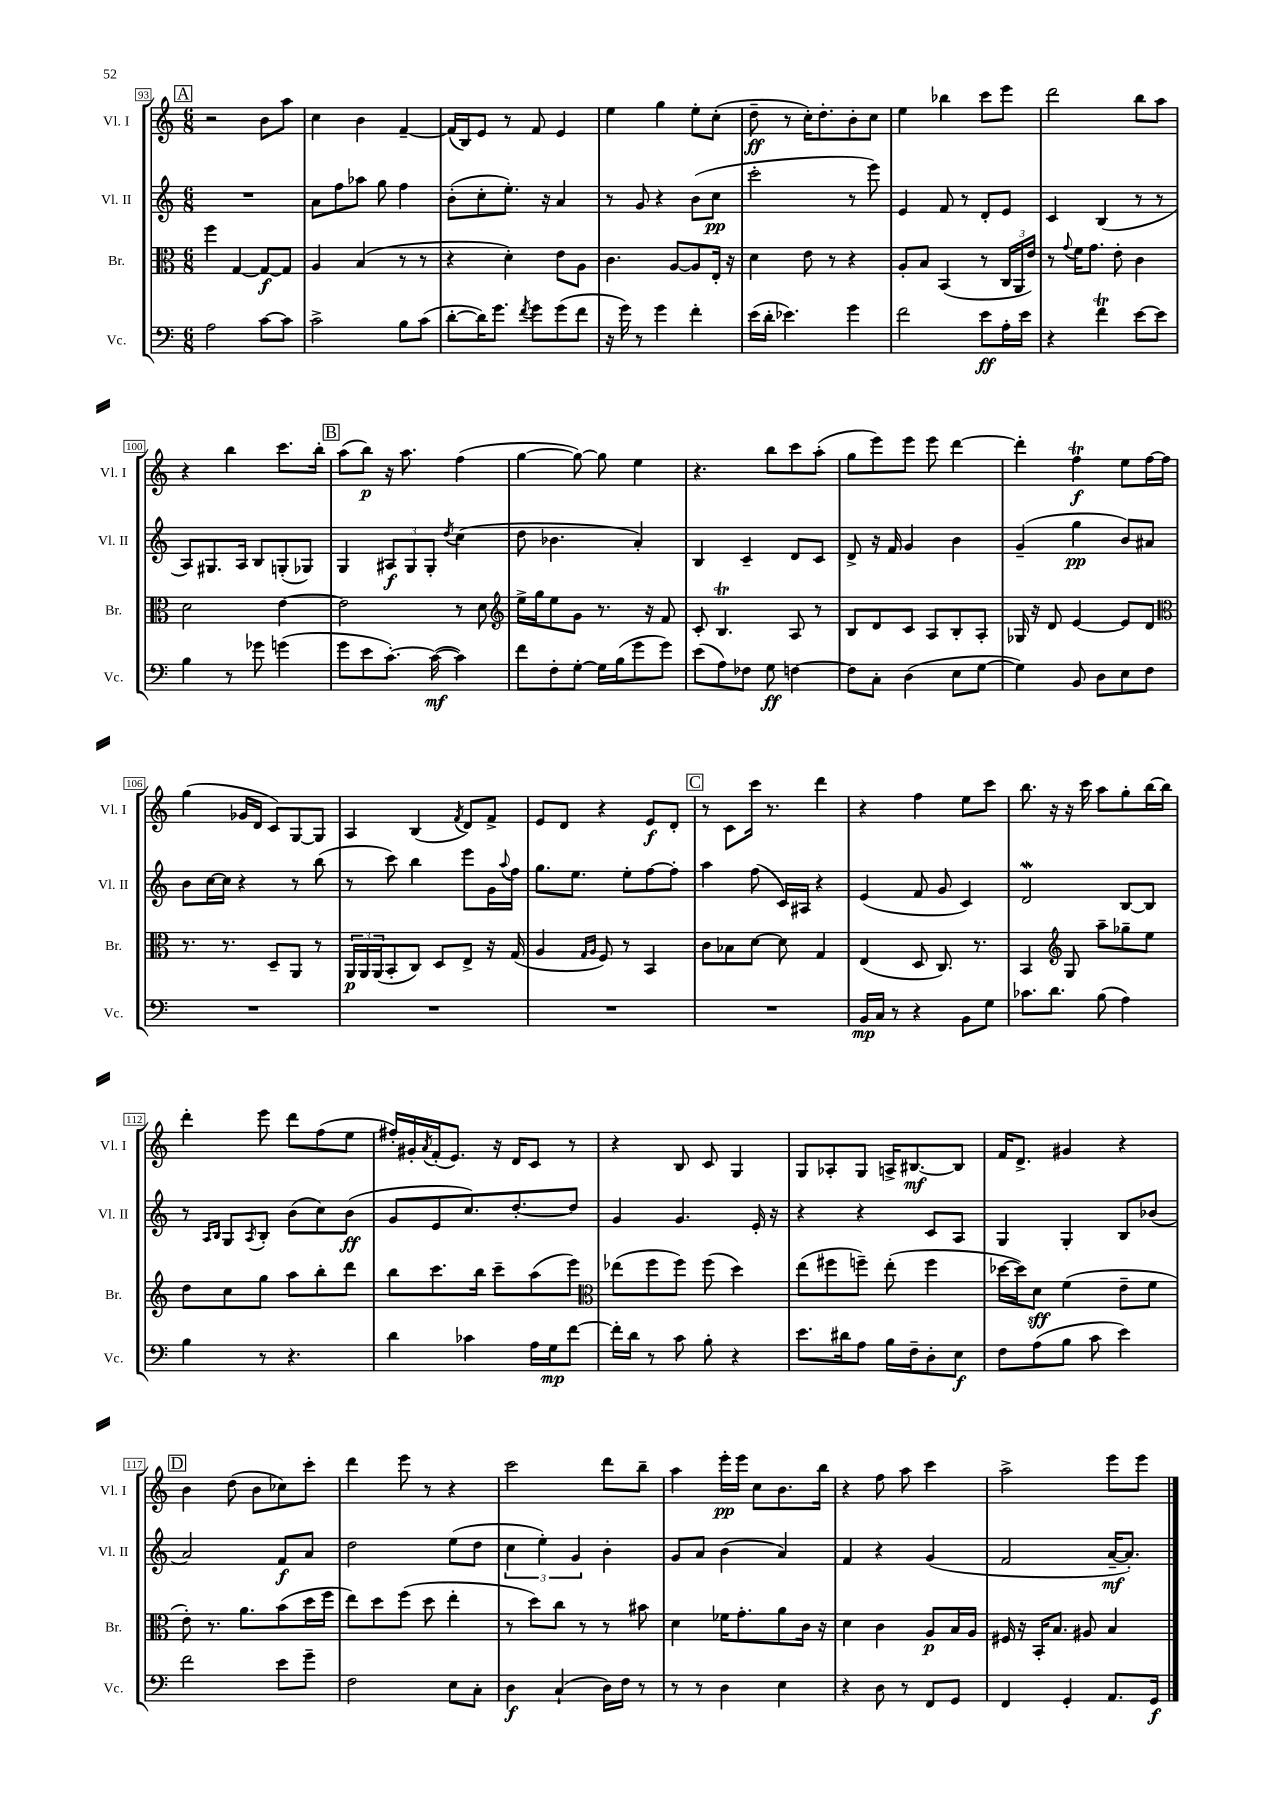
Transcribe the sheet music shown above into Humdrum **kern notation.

**kern	**kern	**kern	**kern
*staff4	*staff3	*staff2	*staff1
*clefF4	*clefC3	*clefG2	*clefG2
*k[]	*k[]	*k[]	*k[]
*M6/8	*M6/8	*M6/8	*M6/8
2A\	4ff\	2.r	2r
.	[4G/	.	.
[8c\L	8G/_L	.	8b\L
8c\]J	8G/]J	.	8aa\J
=	=	=	=
2c^\	4A/	8a\L	4cc\
.	.	8ff\	.
.	(4B/	8aa-\J	4b\
.	.	8gg\	.
8B\L	8r	4ff\	[4f~/
(8c\J	8r	.	.
=	=	=	=
[8d'\L	4r	(8b'\L	(16f/]LL
.	.	.	16B/J)
16d\]K)	.	8cc'\	8e/J
8.g\J	.	.	.
.	4d'\)	8.ee'\J)	8r
8qf/	.	.	.
8g\L	.	.	8f/
.	.	16r	.
(8g\	8e\L	4a/	4e/
8f\J	8A\J	.	.
=	=	=	=
16r	4.c\	8r	4ee\
16g\)	.	.	.
8r	.	8g/	.
4g\	.	4r	4gg\
.	[8A/L	.	.
4f'\	8A/]	(8b\L	8ee'\L
.	16E'/Jk	8cc\J	(8cc'\J
.	16r	.	.
=	=	=	=
(16e\LL	4d\	2ccc'\	8dd~\
16d'\JJ	.	.	.
4.e-\)	.	.	8r
.	8e\	.	16cc'\LK)
.	.	.	8.dd'\
.	8r	.	.
4g\	4r	8r	8b'\
.	.	8eee\)	8cc\J
=	=	=	=
2f\	8A'/L	4e/	4ee\
.	8B/J	.	.
.	(4BB/	8f/	4bb-\
.	.	8r	.
8e\L	8r	8d'/L	8ccc\L
16A'\L	24C/LL	8e/J	8eee\J
.	24AA/	.	.
16e\JJ	.	.	.
.	24e/JJ)	.	.
=	=	=	=
4r	8r	4c/	2ddd\
.	8qqg/	.	.
.	16f\LK	.	.
.	8.g\J	.	.
4f\	.	(4B/	.
.	8e'\	.	.
[8e\L	4c\	8r	8bb\L
8e\]J	.	8r	8aa\J
=	=	=	=
4B\	2d\	8A/L)	4r
.	.	8.G#/	.
8r	.	.	4bb\
.	.	16A/Jk	.
8g-\	.	8B/L	.
(4g\	[4e\	(8G'/	8.ccc\L
.	.	8G-/J)	.
.	.	.	16bb'\Jk
=	=	=	=
8g\L	2e\]	4G/	(8aa\L
8e\	.	.	8bb\J)
[8.c'\J)	.	12A#/L	16r
.	.	.	8.aa\
.	.	12G/	.
.	.	12G'/J	.
(16c\_	.	.	.
.	.	8qdd/	.
4c\])	8r	(4cc\	(4ff\
.	8d\	.	.
=	=	=	=
*	*clefG2	*	*
8f\L	16ee^\LL	8dd\	[4gg\
.	16gg\J	.	.
8F'\	8ee\	4.b-\	.
[8G'\J	8g\J	.	8gg\_)
16G\]LL	8.r	.	8gg\]
(16B\J	.	.	.
8g\	.	4a'/)	4ee\
.	16r	.	.
8g\J)	8f/	.	.
=	=	=	=
(8e\L	8c'/	4B/	4.r
8A\)	4.B/	.	.
8F-\J	.	4c~/	.
8G\	.	.	8bb\L
[4F\	8A/	8d/L	8ccc\
.	8r	8c/J	(8aa'\J
=	=	=	=
8F\]L	8B/L	8d^/	8gg\L
8C'\J	8d/	16r	8eee\)
.	.	16f/	.
(4D\	8c/J	4g/	8eee\J
.	8A/L	.	8eee\
8E\L	8B'/	4b\	[4ddd\
[8G\J	8A'/J	.	.
=	=	=	=
4G\])	16G-/	(4g~/	4ddd'\]
.	16r	.	.
.	8d/	.	.
8BB/	[4e/	4gg\	4ff\
8D\L	.	.	.
8E\	8e/]L	8b/L)	8ee\L
8F\J	8d/J	8a#/J	[16ff\L
.	.	.	16ff\]JJ
=	=	=	=
*	*clefC3	*	*
2.r	8.r	8b\L	(4gg\
.	.	[16cc\L	.
.	8.r	16cc\]JJ	.
.	.	4r	16g-/LL
.	.	.	16d/JJ
.	8D~/L	.	8c/L)
.	8AA/J	8r	[8G/
.	8r	(8bb\	8G/]J
=	=	=	=
2.r	24AA/LL	8r	4A/
.	24AA/	.	.
.	(24AA/J	.	.
.	8BB'/	8ccc\)	.
.	8C/J)	4bb\	(4B/
.	8D/L	.	.
.	.	.	8qf/
.	8E^/J	8eee\L	8d/L)
.	16r	16g\L	8f^/J
.	.	8qqaa/	.
.	(16G/	16ff\JJ	.
=	=	=	=
2.r	4A/	8.gg\L	8e/L
.	.	.	8d/J
.	.	8.ee\J	.
.	16qqG/LL	.	.
.	16qqA/JJ	.	.
.	8F/)	.	4r
.	8r	8ee'\L	.
.	4BB/	[8ff\	8e/L
.	.	8ff'\]J	8d'/J
=	=	=	=
2.r	8c\L	4aa\	8r
.	8B-\	.	8c\L
.	[8d\J	(8ff\	16ccc\Jk
.	.	.	8.r
.	8d\]	16c/LL)	.
.	.	16A#/JJ	.
.	4G/	4r	4ddd\
=	=	=	=
16BB/LL	(4E/	(4e/	4r
16C/JJ	.	.	.
8r	.	.	.
4r	8D/	8f/	4ff\
.	8.C/)	8g/	.
8BB\L	.	4c/)	8ee\L
.	8.r	.	.
8G\J	.	.	8ccc\J
=	=	=	=
8.c-\L	4BB/	2d/	8.bb\
8.d\J	.	.	16r
*	*clefG2	*	*
.	8G/	.	16r
.	.	.	16ccc\
(8B\	8aa~\L	.	8aa\L
4A\)	8gg-~\	[8B/L	8gg'\
.	8ee\J	8B/]J	[16bb\L
.	.	.	16bb\]JJ
=	=	=	=
4B\	8dd\L	8r	4ddd'\
.	.	16qqA/LL	.
.	.	16qqB/JJ	.
.	8cc\	8G/L	.
.	.	8qA/	.
8r	8gg\J	8B'/J	8eee\
4.r	8aa\L	(8b\L	8ddd\L
.	8bb'\	8cc\)	(8ff\
.	8ddd\J	(8b\J	8ee\J
=	=	=	=
4d\	8bb\L	8g/L	16ff#'/LL)
.	.	.	16g#'/
.	.	.	8qa/
.	8.ccc\	8e/	(16f'/J
.	.	.	8.e/J)
4c-\	.	8.cc/)	.
.	16bb\Jk	.	.
.	8ccc~\L	.	16r
.	.	[8.dd'/	16d/LK
16A\LL	(8aa\	.	8c/J
16G\J	.	.	.
[8f\J	8eee\J)	8dd/]J	8r
=	=	=	=
*	*clefC3	*	*
16f'\]LL	(8ee-\L	4g/	4r
16d\JJ	.	.	.
8r	8ff\	.	.
8c\	8ff\J)	4.g/	8B/
8B'\	(8ff\	.	8c/
4r	4dd\)	.	4G/
.	.	16e'/	.
.	.	16r	.
=	=	=	=
8.e\L	(8ee\L	4r	8G/L
.	8ff#\	.	8A-'/
16d#\k	.	.	.
8A\J	8ff~\J)	4r	8G/J
16B\LL	(8ee'\	.	16A^/LK
16F~\J	.	.	[8.B#/
8D'\	4ff\	8c/L	.
8E\J	.	8A/J	8B#/]J
=	=	=	=
8F\L	[16dd-\LL	4G/	16f/LK
.	16dd-\]J)	.	8.d^/J
(8A\	8d\J	.	.
8B\J	(4f\	4G'/	4g#/
8c\	.	.	.
4e\)	8e~\L	8B/L	4r
.	8f\J	(8b-/J	.
=	=	=	=
2f\	8e'\)	2a/)	4b\
.	8.r	.	.
.	.	.	(8dd\
.	8.a\L	.	.
.	.	.	8b\L
8e\L	(8b\	8f/L	8cc-\)
8g~\J	16dd\L	8a/J	8ccc'\J
.	16ff\JJ	.	.
=	=	=	=
2F\	8ee\L)	2dd\	4ddd\
.	8dd\	.	.
.	(8ff\J	.	8eee\
.	8dd\	.	8r
8E\L	4ee'\	(8ee\L	4r
8C'\J	.	8dd\J	.
=	=	=	=
4D\	8r	6cc\	2ccc\
.	8dd\L)	.	.
.	.	6ee'\)	.
(4C`/	8cc\J	.	.
.	.	6g/	.
.	8r	.	.
16D\LL)	8r	4b'\	8ddd\L
16F\JJ	.	.	.
8r	8b#\	.	8bb~\J
=	=	=	=
8r	4d\	8g/L	4aa\
8r	.	8a/J	.
4D\	16f-\LK	(4b\	16eee'\LL
.	8.g'\	.	16eee\JJ
.	.	.	8cc\L
4E\	8a\	4a/)	8.b\
.	16c\Jk	.	.
.	16r	.	16bb\Jk
=	=	=	=
4r	4d\	4f/	4r
8D\	4c\	4r	8ff\
8r	.	.	8aa\
8FF/L	8A/L	(4g/	4ccc\
8GG/J	16B/L	.	.
.	16A/JJ	.	.
=	=	=	=
4FF/	16F#/	2f/	2aa^\
.	16r	.	.
.	16BB'/LK	.	.
.	8.B/J	.	.
4GG'/	.	.	.
.	8A#/	.	.
8.AA/L	4B/	[16a~/LK	8eee\L
.	.	8.a'/]J)	.
.	.	.	8eee\J
16GG/Jk	.	.	.
==	==	==	==
*-	*-	*-	*-
